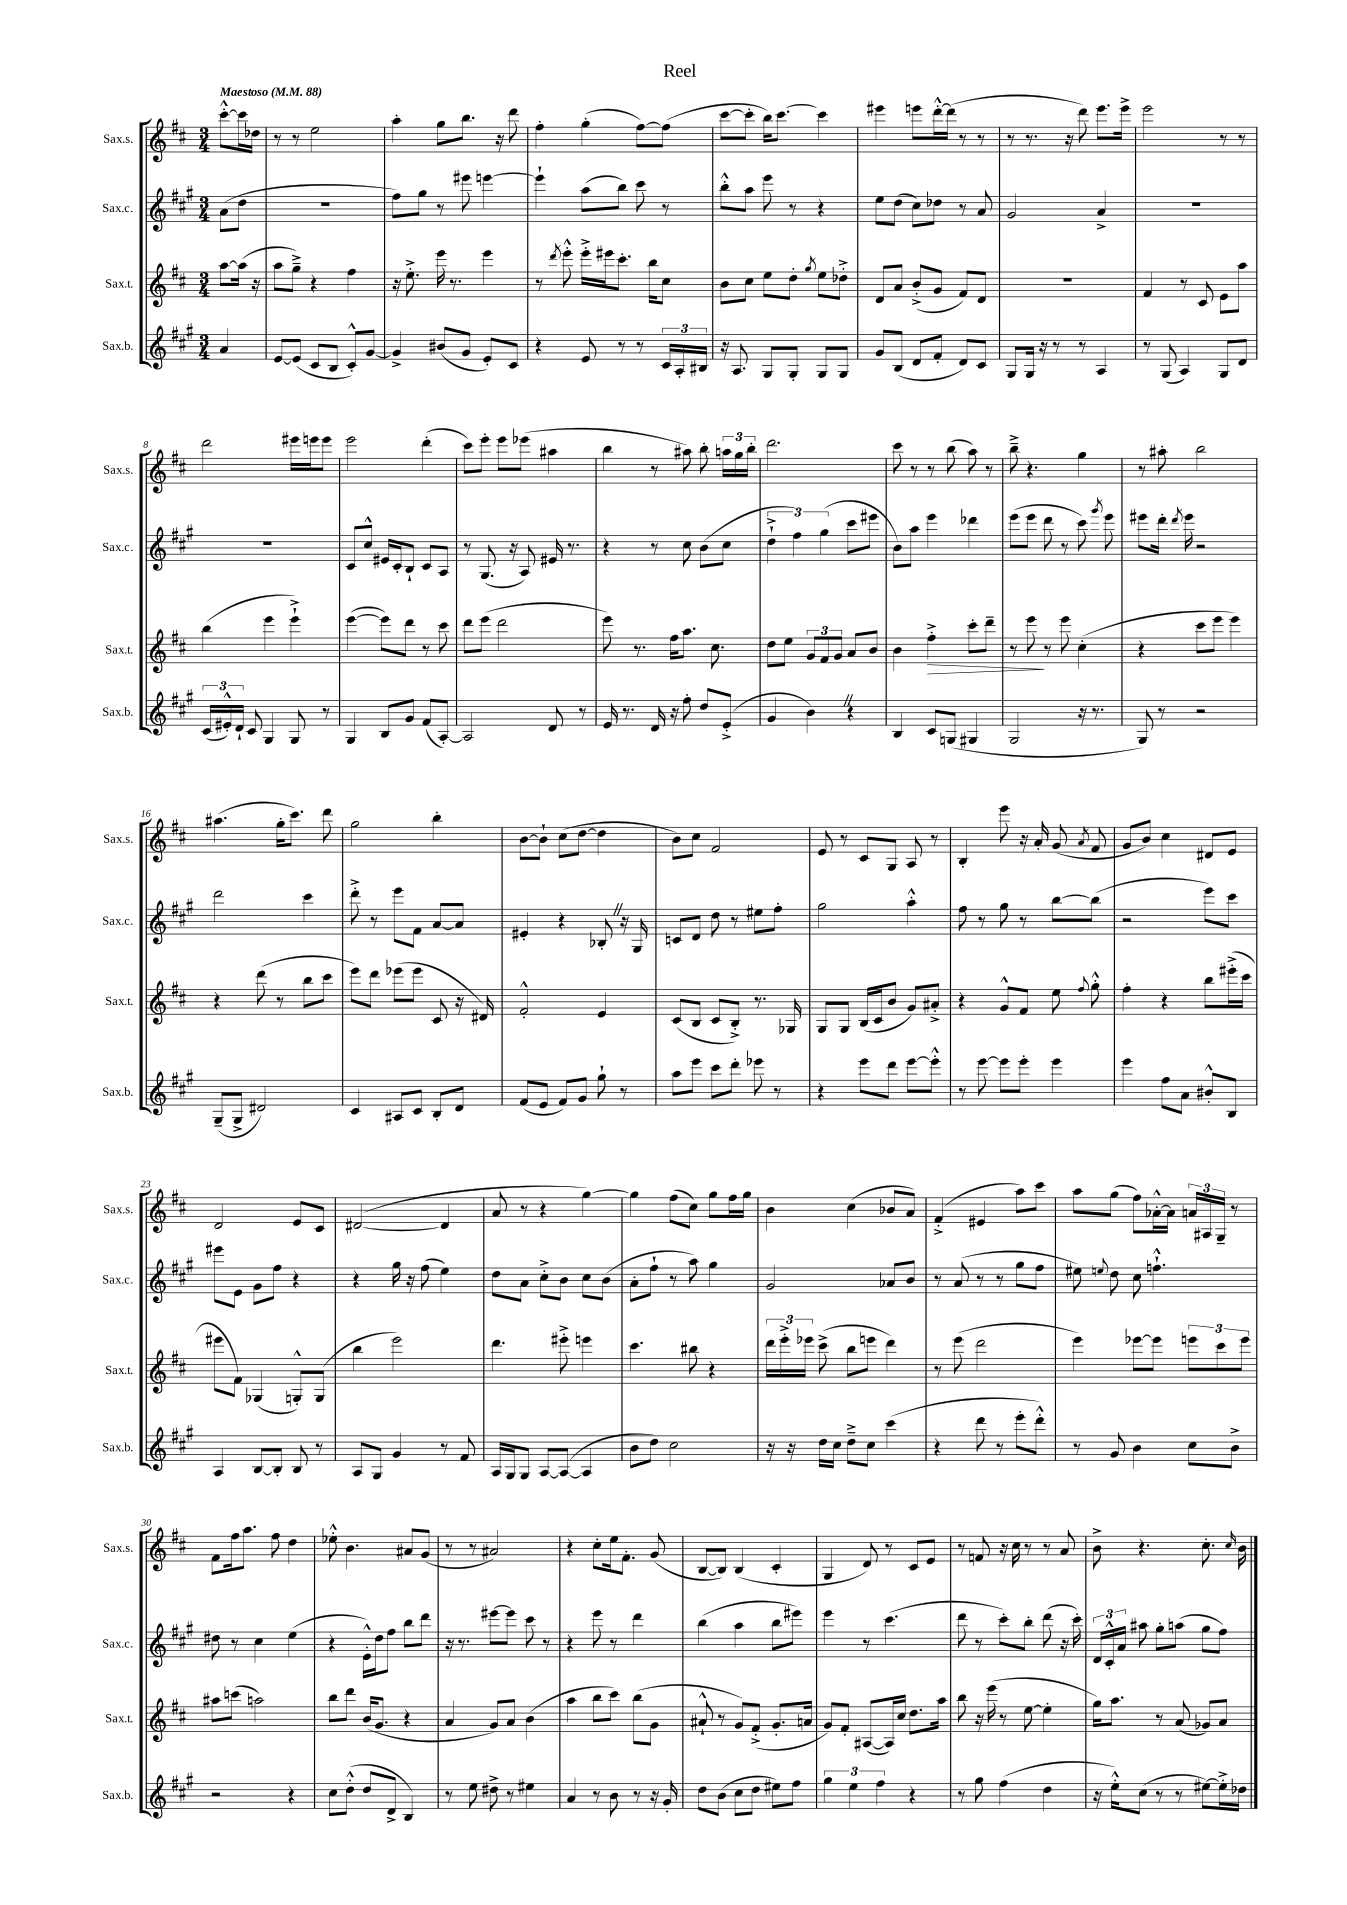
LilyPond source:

\header { title = "Reel" }
<<
\new StaffGroup <<
\new Staff = "s0" \with { instrumentName = "Sax.s." shortInstrumentName = "Sax.s." } {
    \clef treble \key d \major \numericTimeSignature \time 3/4 \partial 4 \tempo "Maestoso" 4 = 88
    \autoBeamOff cis'''8[~-.-^ cis'''16 des''16] |
    r8 r8 e''2 |
    a''4-. g''8[ b''8.] r16 d'''8 |
    fis''4-. g''4-.( fis''8[~) fis''8]( |
    cis'''8[~ cis'''8]-. b''16[) cis'''8.]~ cis'''4 |
    eis'''4 e'''8[ d'''16~-.-^ d'''16]( r8 r8 |
    r8 r8. r16 d'''8) e'''8.[ e'''16]-> |
    e'''2 r8 r8 |
    d'''2 eis'''16[ e'''16 e'''8] |
    e'''2 d'''4-.( |
    cis'''8[) e'''8]-. e'''8[ ees'''8]( ais''4 |
    b''4 r8 ais''8) b''8-. \tuplet 3/2 { a''16[ g''16 b''16]-. } |
    d'''2. |
    cis'''8 r8 r8 b''8( a''8) r8 |
    b''8---> r4. g''4 |
    r8 ais''8-. b''2 |
    ais''4.( g''16[-. cis'''8.]) d'''8 |
    g''2 b''4-. |
    b'8[~ b'8]-! cis''8[( d''8]~ d''4 |
    b'8[) cis''8] fis'2 |
    e'8 r8 cis'8[ g8] a8 r8 |
    b4-. e'''8 r16 a'16-. g'8( \acciaccatura { a'8 } fis'8 |
    g'8[ b'8]) cis''4 dis'8[ e'8] |
    d'2 e'8[ cis'8] |
    dis'2~( dis'4 |
    a'8 r8 r4 g''4~) |
    g''4 fis''8[( cis''8]) g''8[ fis''16 g''16] |
    b'4 cis''4( bes'8[ a'8]) |
    fis'4-.->( eis'4 a''8[) cis'''8] |
    a''8[ g''8]( fis''8[) aes'16~-.-^ aes'16] \tuplet 3/2 { a'16[ ais16 g16]-- } r8 |
    fis'8[ fis''16 a''8.] fis''8 d''4 |
    ees''8-.-^ b'4. ais'8[ g'8]( |
    r8 r8 ais'2) |
    r4 cis''8[-. e''16 fis'8.]-. g'8( |
    b8[~ b8]) b4( cis'4-. |
    g4 d'8) r8 cis'8[ e'8] |
    r8 f'8 r16 cis''16 r8 r8 a'8 |
    b'8-> r4. cis''8.-. \grace { cis''16 } b'16 \bar "|." |
}
\new Staff = "s1" \with { instrumentName = "Sax.c." shortInstrumentName = "Sax.c." } {
    \clef treble \key a \major \numericTimeSignature \time 3/4 \partial 4
    \autoBeamOff a'8[( d''8] |
    R2. |
    fis''8[) gis''8] r8 eis'''8 e'''4~ |
    e'''4-! a''8[( b''8]) cis'''8 r8 |
    b''8[-.-^ a''8] e'''8 r8 r4 |
    e''8[ d''8]( cis''8[) des''8] r8 a'8 |
    gis'2 a'4-> |
    R2. |
    R2. |
    cis'8[ cis''8]-^ eis'16[ cis'16-. b8]-! cis'8[ a8] |
    r8 gis8.( r16 a8) eis'16 r8. |
    r4 r8 cis''8 b'8[( cis''8] |
    \tuplet 3/2 { d''4-!-> fis''4) gis''4( } cis'''8[ eis'''8] |
    b'8[) a''8] e'''4 des'''4 |
    e'''8[( e'''8] d'''8 r8 cis'''8) \acciaccatura { gis'''8 } e'''8 |
    eis'''8[ d'''16]-. \acciaccatura { d'''8 } eis'''16 r2 |
    d'''2 cis'''4 |
    d'''8-.-> r8 e'''8[ fis'8] a'8[~ a'8] |
    eis'4-. r4 bes8-. \once \override BreathingSign.text = \markup { \musicglyph "scripts.caesura.straight" } \breathe r16 gis16 |
    c'8[ d'8] d''8 r8 eis''8[ fis''8]-. |
    gis''2 a''4-.-^ |
    fis''8 r8 gis''8 r8 b''8[~ b''8]( |
    r2 e'''8[) cis'''8] |
    eis'''8[ e'8] gis'8[ fis''8] r4 |
    r4 gis''16 r16 fis''8( e''4) |
    d''8[ a'8] cis''8[-.-> b'8] cis''8[ b'8]( |
    a'8[-. fis''8]-! r8 a''8) gis''4 |
    gis'2 aes'8[ b'8] |
    r8 a'8( r8 r8 gis''8[ fis''8] |
    eis''8) \appoggiatura { e''8 } d''8 cis''8 f''4.-!-^ |
    dis''8 r8 cis''4 e''4( |
    r4 e'16[-.-^) d''16 fis''8] b''8[ d'''8] |
    r16 r8. eis'''8[~ eis'''8] cis'''8 r8 |
    r4 e'''8 r8 d'''4 |
    b''4( a''4 b''8[ eis'''8]) |
    e'''4 r8 cis'''4.( |
    d'''8 r8 cis'''8[-.) b''8]-. d'''8( r16 cis'''16-.) |
    \tuplet 3/2 { d'16[ cis'16-.-^ a'16] } ais''8 gis''8[-. a''8]( gis''8[ fis''8]) \bar "|." |
}
\new Staff = "s2" \with { instrumentName = "Sax.t." shortInstrumentName = "Sax.t." } {
    \clef treble \key d \major \numericTimeSignature \time 3/4 \partial 4
    \autoBeamOff a''8[~ a''16]( r16 |
    a''8[ g''8]--->) r4 fis''4 |
    r16 e''8.-.-> e'''16 r8. e'''4 |
    r8 \acciaccatura { d'''8 } e'''8-.-^ e'''16[-.-> eis'''16 cis'''8.]-. b''16[ cis''8] |
    b'8[ cis''8] e''8[ d''8]-. \acciaccatura { g''8 } e''8[ des''8]-.-> |
    d'8[ a'8] b'8[-.->( g'8] fis'8[) d'8] |
    R2. |
    fis'4 r8 cis'8 e'8[ a''8] |
    b''4( e'''4 e'''4-!->) |
    e'''4~( e'''8[) d'''8] r8 cis'''8 |
    d'''8[ e'''8]( d'''2 |
    e'''8) r8. fis''16[ a''8.] cis''8. |
    d''8[ e''8] \tuplet 3/2 { g'8[ fis'8 g'8] } a'8[ b'8] |
    b'4 fis''4-.->\> cis'''8[-. d'''8]-- |
    r8 e'''8\! r8 e'''8 cis''4-.( |
    r4 cis'''8[ e'''8] e'''4) |
    r4 d'''8( r8 b''8[ cis'''8] |
    e'''8[) d'''8] ees'''8[( ees'''8] cis'8 r16 dis'16) |
    fis'2-.-^ e'4 |
    cis'8[( b8] cis'8[ b8]-.->) r8. ges16 |
    g8[ g8] b16[( cis'16 b'8] g'8[) ais'8]-.-> |
    r4 g'8[-^ fis'8] e''8 \appoggiatura { fis''8 } g''8-.-^ |
    fis''4-. r4 b''8[ eis'''16-.->( cis'''16] |
    eis'''8[ fis'8]) ges4( g8[-.-^) g8]( |
    b''4 e'''2) |
    d'''4. eis'''8-.-> e'''4 |
    cis'''4. bis''8 r4 |
    \tuplet 3/2 { d'''16[ e'''16-.-> ees'''16] } cis'''8->( b''8[ e'''8] d'''4) |
    r8 e'''8( d'''2 |
    e'''4) ees'''8[~ ees'''8] \tuplet 3/2 { e'''8[ cis'''8 e'''8] } |
    ais''8[ c'''8]( a''2) |
    b''8[ d'''8] b'16[( g'8.] r4 |
    a'4 g'8[) a'8] b'4( |
    a''4 b''8[ cis'''8]) b''8[( g'8] |
    ais'8-!-^ r8 g'8[) fis'8]-.->( g'8.[-. a'16] |
    g'8[) fis'8]-. ais8[~( ais16) cis''16] d''8.[ a''16] |
    b''8 r16 e'''16( r8 e''8~ e''4-. |
    g''16[) a''8.] r8 a'8( ges'8[) a'8] \bar "|." |
}
\new Staff = "s3" \with { instrumentName = "Sax.b." shortInstrumentName = "Sax.b." } {
    \clef treble \key a \major \numericTimeSignature \time 3/4 \partial 4
    \autoBeamOff a'4 |
    e'8[~ e'8]( cis'8[ b8] cis'8[-.-^) gis'8]~ |
    gis'4-> bis'8[( gis'8] e'8[-.) cis'8] |
    r4 e'8 r8 r8 \tuplet 3/2 { cis'16[ a16-. bis16] } |
    r16 a8. gis8[ gis8]-. gis8[ gis8] |
    gis'8[ b8]( d'8[ fis'8]-. d'8[) cis'8] |
    gis8[ gis16] r16 r8 r8 a4 |
    r8 gis8( a4) gis8[ d'8] |
    \tuplet 3/2 { cis'16[( eis'16-.-^) d'16]-! } cis'8 gis4 gis8 r8 |
    gis4 b8[ gis'8] fis'8[( a8]~-.) |
    a2 d'8 r8 |
    e'16 r8. d'16 r16 fis''8-. d''8[ e'8]-.->( |
    gis'4 b'4) \once \override BreathingSign.text = \markup { \musicglyph "scripts.caesura.straight" } \breathe r4 |
    b4 cis'8[ g8]( gis4 |
    gis2 r16 r8. |
    gis8) r8 r2 |
    gis8[--( gis8]-> dis'2) |
    cis'4 ais8[ cis'8] b8[-. d'8] |
    fis'8[( e'8] fis'8[) gis'8] gis''8-! r8 |
    a''8[ e'''8] cis'''8[ d'''8]-. ees'''8 r8 |
    r4 e'''8[ d'''8] e'''8[~ e'''8]-.-^ |
    r8 e'''8~ e'''8[ e'''8]-. e'''4 |
    e'''4 fis''8[ a'8] bis'8[-.-^ b8] |
    a4 b8[~ b8]-. b8 r8 |
    a8[ gis8] gis'4 r8 fis'8 |
    a16[ gis16 gis8] a8[~ a8]~( a4 |
    b'8[ d''8]) cis''2 |
    r16 r16 d''16[ cis''16] d''8[---> cis''8] cis'''4( |
    r4 d'''8 r8 e'''8[-. d'''8]-.-^) |
    r8 gis'8 b'4 cis''8[ b'8]-> |
    r2 r4 |
    cis''8[ d''8]-.-^( d''8[ d'8]-> b4) |
    r8 e''8 dis''8-> r8 eis''4 |
    a'4 r8 b'8 r8 r16 gis'16-. |
    d''8[ b'8]( cis''8[ d''8] eis''8[) fis''8] |
    \tuplet 3/2 { gis''4 e''4 fis''4 } r4 |
    r8 gis''8 fis''4( d''4 |
    r16 e''16[-.-^) cis''8]( r8 r8 eis''8[~) eis''16-.-> des''16] \bar "|." |
}
>>
>>
